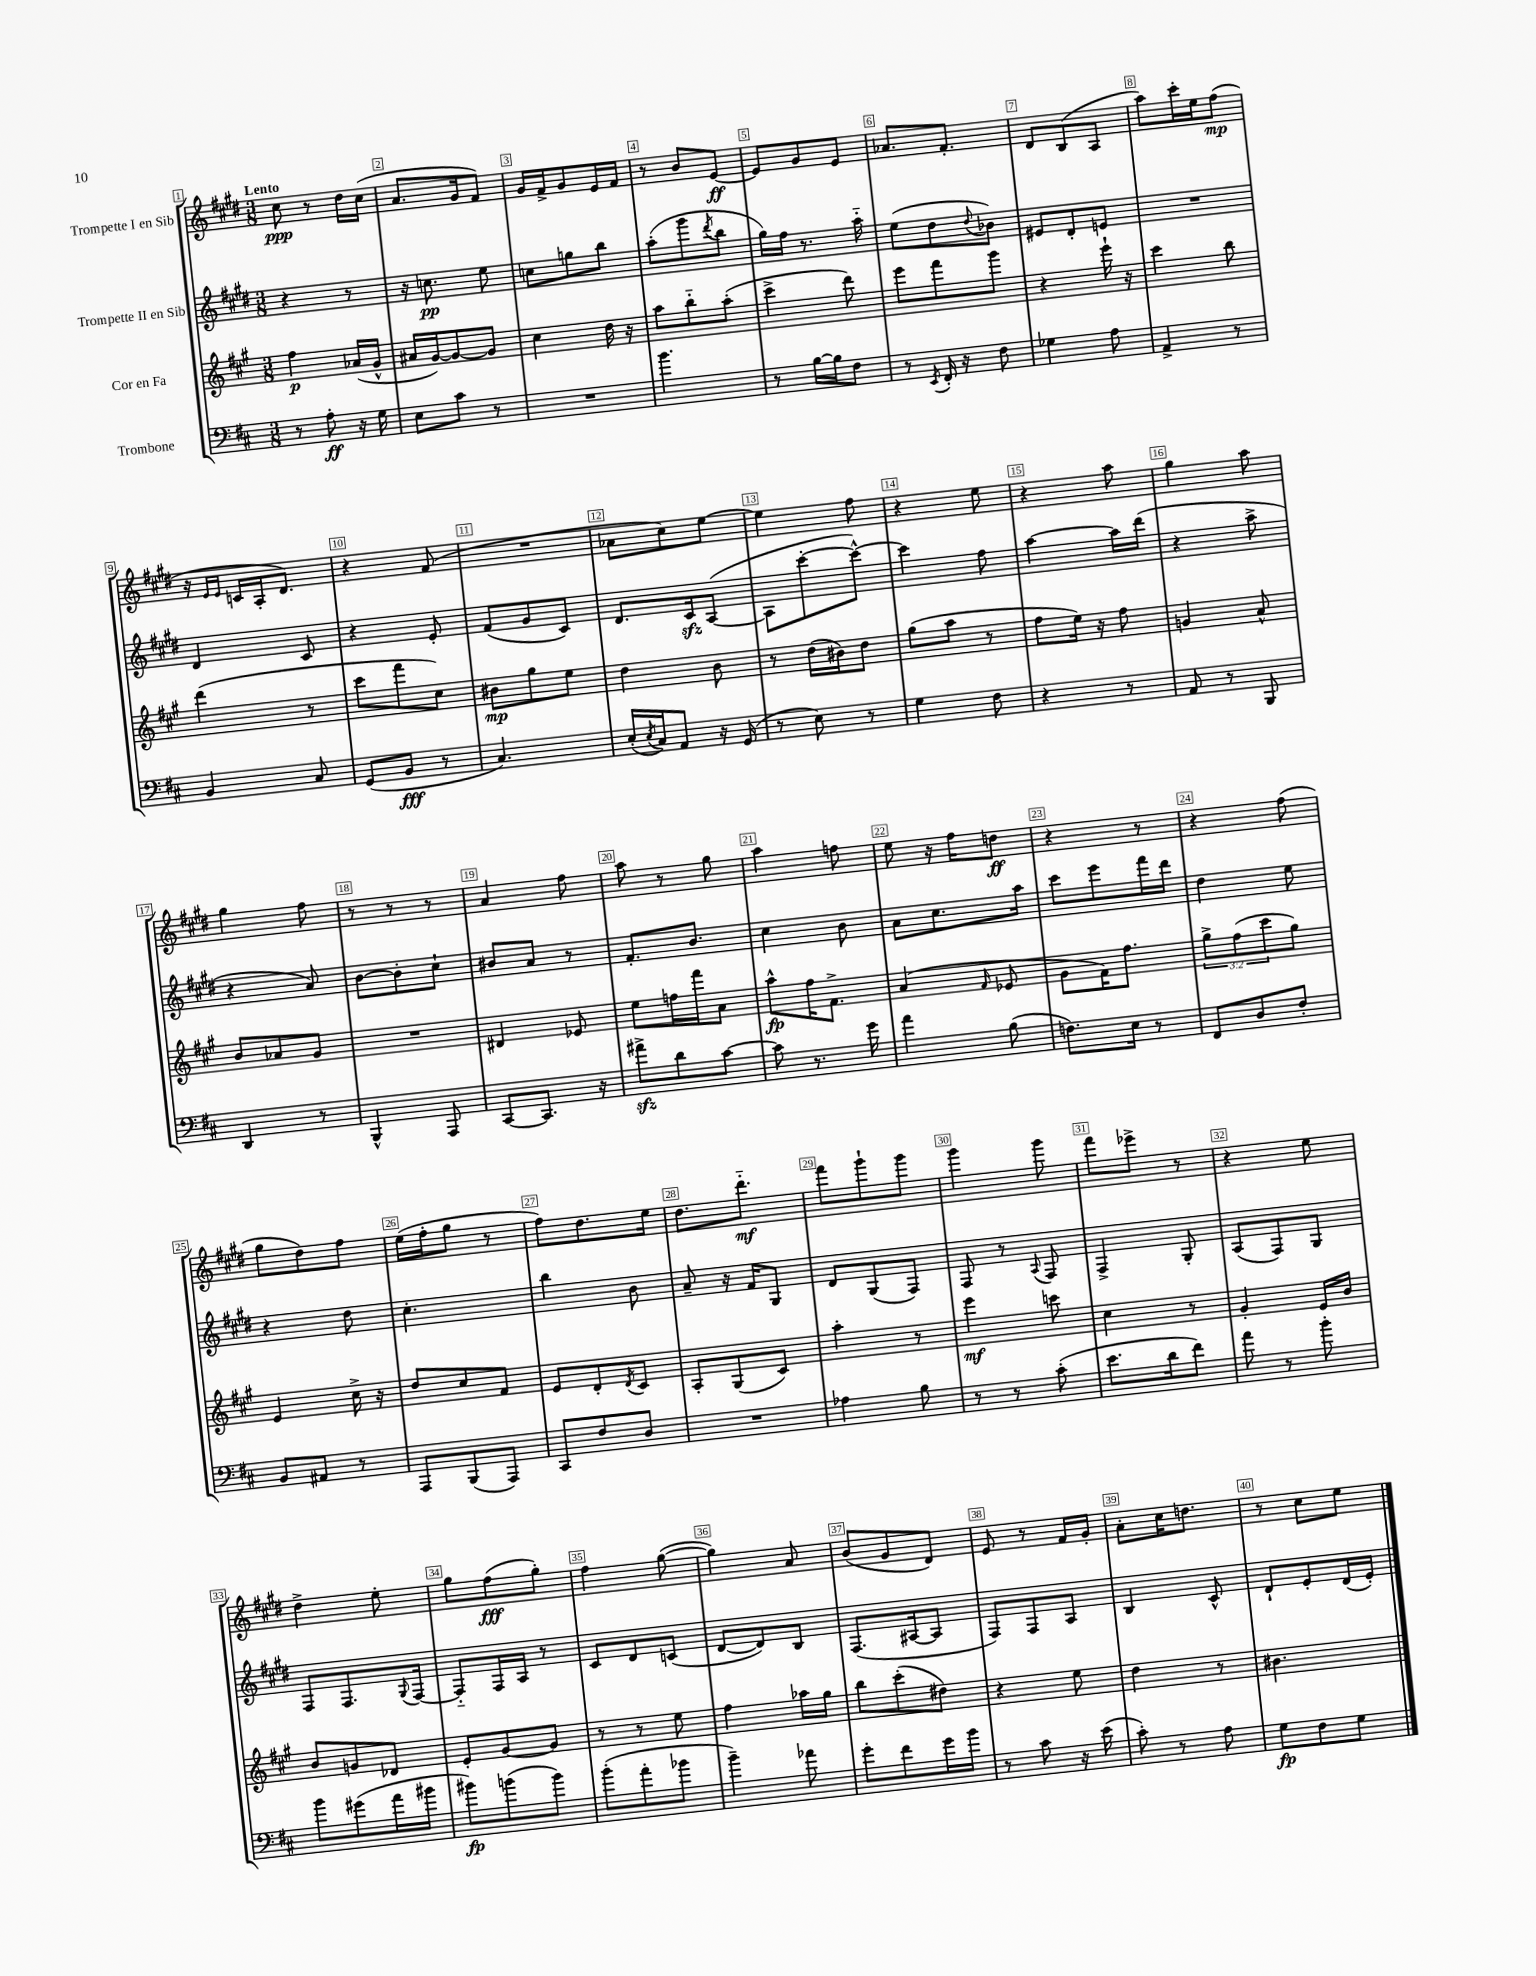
<<
\new StaffGroup <<
\new Staff = "s0" \with { instrumentName = "Trompette I en Sib" } {
    \clef treble \key e \major \numericTimeSignature \time 3/8 \tempo "Lento"
    cis''8\ppp r8 dis''16 cis''16( |
    a'8. gis'16 fis'8) |
    gis'16 fis'16-> gis'8 e'16 fis'16 |
    r8 b'8 e'8~\ff |
    e'8 gis'8 e'8 |
    aes'8. fis'8.-. |
    dis'8 b8( a8 |
    a''8) cis'''16-. e''16 fis''8\mp( |
    r16 \grace { e'16 e'16 } c'16 a16-. dis'8.) |
    r4 fis'8( |
    R4. |
    aes'8 cis''8) e''8~ |
    e''4 fis''8 |
    r4 e''8 |
    r4 a''8 |
    gis''4 a''8 |
    gis''4 fis''8 |
    r8 r8 r8 |
    a'4 fis''8 |
    a''8 r8 gis''8 |
    a''4 f''8 |
    e''8 r16 fis''16 d''8\ff |
    r4 r8 |
    r4 fis''8( |
    gis''8 dis''8) fis''8 |
    e''16( fis''16-. gis''8 r8 |
    fis''8) dis''8. e''16 |
    dis''8. dis'''8.-_\mf |
    fis'''8 gis'''8-! gis'''8 |
    gis'''4 gis'''8 |
    fis'''8 ees'''8-> r8 |
    r4 e''8 |
    dis''4-> e''8-. |
    gis''8 fis''8\fff( gis''8-.) |
    fis''4 gis''8~( |
    gis''4) a'8 |
    b'8( gis'8 dis'8) |
    e'8 r8 fis'16 gis'16-. |
    a'8-. cis''16 d''8. |
    r8 cis''8 e''8 \bar "|." |
}
\new Staff = "s1" \with { instrumentName = "Trompette II en Sib" } {
    \clef treble \key e \major \numericTimeSignature \time 3/8
    r4 r8 |
    r16 c''8.\pp e''8 |
    c''8 g''8 b''8 |
    a''8-.( gis'''8 \acciaccatura { dis'''8 } b''8 |
    gis''16) fis''16 r8. a''16-_ |
    e''8( dis''8 \appoggiatura { dis''8 } bes'8) |
    eis'8 dis'8-. e'8 |
    R4. |
    dis'4 cis'8 |
    r4 e'8-. |
    fis'8( gis'8 cis'8) |
    dis'8. cis'16\sfz a8~( |
    a8 cis'''8~-. cis'''8~-^) |
    cis'''4 fis''8 |
    a''4~ a''16 dis'''16( |
    r4 a''8-> |
    r4 a'8) |
    b'8~ b'8-. cis''8-! |
    bis'8 a'8 r8 |
    fis'8.-. b'8. |
    cis''4 b'8 |
    a'8 cis''8. a''16 |
    cis'''8 e'''8 fis'''16 dis'''16 |
    dis''4 e''8 |
    r4 dis''8 |
    cis''4.-. |
    b''4 b'8 |
    a'8-- r16 fis'16 gis8 |
    dis'8 gis8( fis8) |
    fis8 r8 \appoggiatura { a8 } fis8 |
    fis4-> gis8-. |
    a8( fis8) gis8 |
    fis8 fis8. \appoggiatura { gis8 } fis16~ |
    fis8-_ fis16 a16 r8 |
    cis'8 dis'8 c'8( |
    dis'8~ dis'8) b8 |
    fis8.( ais16~ ais8 |
    fis8) fis8 a8 |
    b4 cis'8-^ |
    dis'8-! e'8-. dis'16( e'16-.) \bar "|." |
}
\new Staff = "s2" \with { instrumentName = "Cor en Fa" } {
    \clef treble \key a \major \numericTimeSignature \time 3/8 \override Staff.TupletNumber.text = #tuplet-number::calc-fraction-text
    fis''4\p aes'16( gis'16-^ |
    ais'16 gis'16~) gis'8~ gis'8 |
    cis''4 d''16 r16 |
    a''8 b''8-_ a''8-.( |
    cis'''4-> d'''8) |
    e'''8 fis'''8 gis'''8 |
    r4 e'''16-! r16 |
    cis'''4 b''8 |
    d'''4( r8 |
    cis'''8 fis'''8 cis''8) |
    bis'8\mp gis''8 e''8 |
    d''4 b'8 |
    r8 d''16( bis'16) d''8 |
    gis''8( a''8 r8 |
    fis''8 e''16) r16 fis''8 |
    g'4 a'8-^ |
    b'8 aes'8 gis'8 |
    R4. |
    dis'4 ees'8 |
    e''8 f''16 fis'''16 a'8 |
    a''8-^\fp fis''16 fis'8.-> |
    a'4( \grace { fis'16 } ees'8 |
    gis'8 fis'16) fis''8. |
    \tuplet 3/2 { gis''8-> fis''8( cis'''8 } gis''8) |
    e'4 cis''16-> r16 |
    d''8 cis''8 fis'8 |
    e'8 d'8-. \acciaccatura { d'8 } cis'8 |
    a8-. gis8( cis'8) |
    a''4-. r8 |
    e'''4\mf c'''8 |
    cis''4 r8 |
    gis'4-. e'16 b'16 |
    b'8 g'8 des'8 |
    e'8-. gis'8~ gis'8 |
    r8 r8 e''8 |
    fis''4 aes''16 gis''16 |
    b''8 cis'''8-.( dis''8) |
    r4 e''8 |
    d''4 r8 |
    bis'4. \bar "|." |
}
\new Staff = "s3" \with { instrumentName = "Trombone" } {
    \clef bass \key d \major \numericTimeSignature \time 3/8
    r8 a8-.\ff r16 g16 |
    e8 cis'8 r8 |
    R4. |
    b'4. |
    r8 b16~ b16 fis8 |
    r8 \acciaccatura { e,8 } fis,16-. r16 fis8 |
    ges4 a8 |
    a,4-> r8 |
    b,4 cis8 |
    g,8( b,8\fff r8 |
    cis4.) |
    e16-.( \acciaccatura { e8 } cis16) a,8 r16 g,16( |
    r8 e8) r8 |
    g4 fis8 |
    r4 r8 |
    a,8 r8 b,,8 |
    d,4 r8 |
    b,,4-^ a,,8 |
    cis,8~ cis,8. r16 |
    ais'8->\sfz d'8 cis'8~ |
    cis'8 r8. g'16 |
    a'4 b8( |
    f8.) e16 r8 |
    fis,8 d8 fis8-. |
    b,8 ais,8 r8 |
    a,,8 b,,8( a,,8) |
    cis,8 fis8 d8 |
    R4. |
    aes4 b8 |
    r8 r8 cis'8-.( |
    e'8. d'16 fis'8) |
    a'8 r8 b'8-. |
    b'8 gis'8( a'16 bis'16 |
    bis'8\fp) b'8( b'8) |
    b'8-.( a'8-. bes'8 |
    b'4--) aes'8 |
    g'8-. fis'8 g'16 b'16 |
    r8 cis'8 r16 e'16( |
    cis'8-.) r8 a8 |
    g8\fp fis8 g8 \bar "|." |
}
>>
>>
\layout { \context { \Score \override BarNumber.break-visibility = ##(#f #t #t) barNumberVisibility = #all-bar-numbers-visible \override BarNumber.stencil = #(make-stencil-boxer 0.1 0.3 ly:text-interface::print) } }
